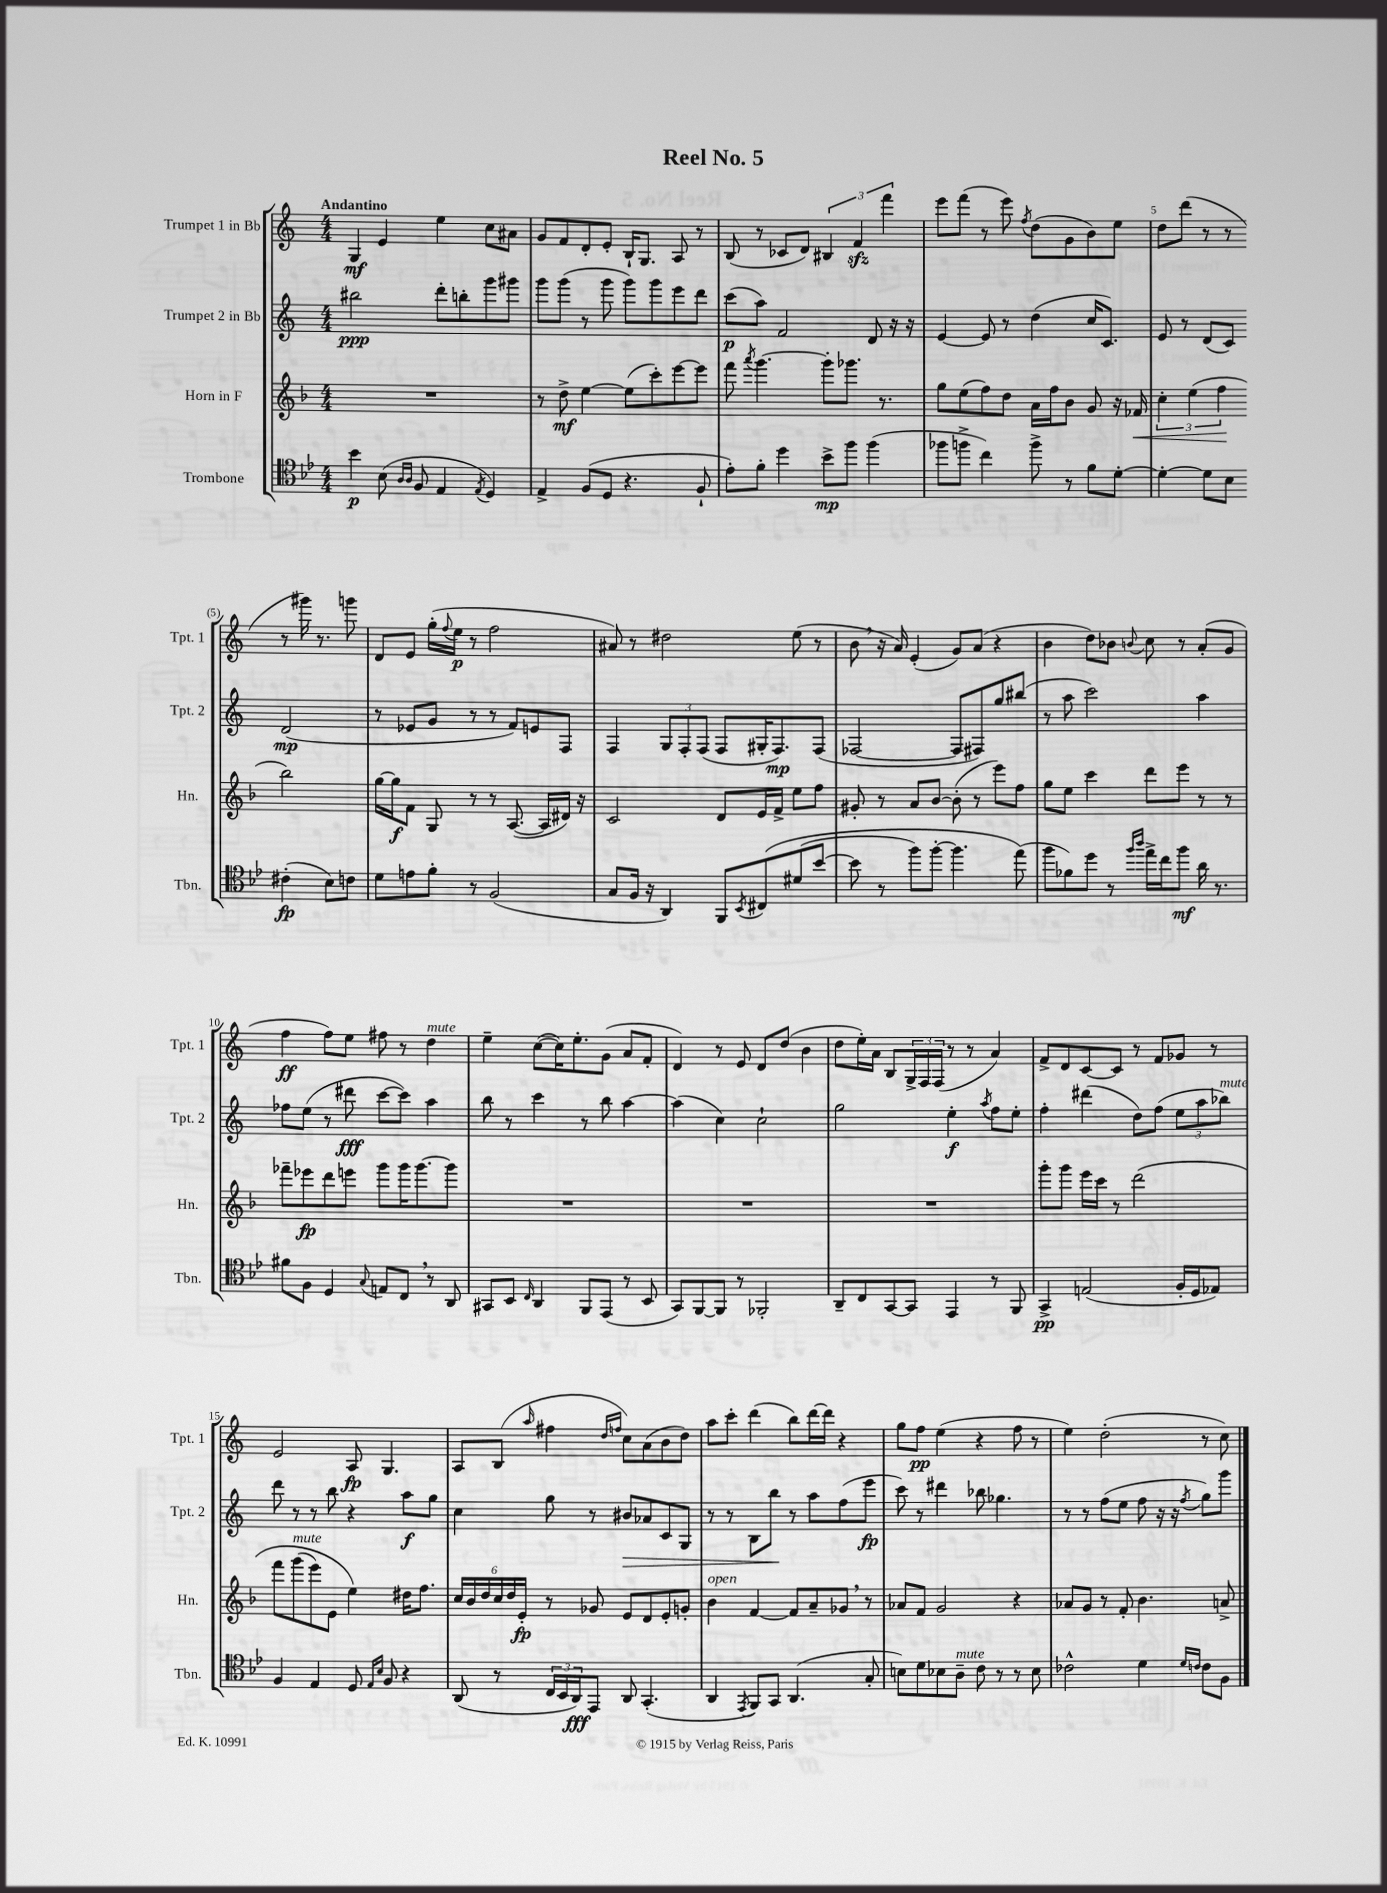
\header { title = "Reel No. 5" }
<<
\new StaffGroup <<
\new Staff = "s0" \with { instrumentName = "Trumpet 1 in Bb" shortInstrumentName = "Tpt. 1" } {
    \clef treble \key c \major \numericTimeSignature \time 4/4 \tempo "Andantino"
    g4\mf e'4 e''4 c''8 ais'8 |
    g'8 f'8 d'8-. e'8-. b16-! g8. a8 r8 |
    b8( r8 ces'8 d'8) \tuplet 3/2 { bis4 f'4\sfz f'''4 } |
    e'''8 f'''8( r8 e'''8) \acciaccatura { f''8 } d''8( g'8 b'8) e''8 |
    d''8 d'''8( r8 r8 r8 gis'''16) r8. g'''8 |
    d'8 e'8 g''16-.( \appoggiatura { f''8 } e''16\p r8 f''2 |
    ais'8) r8 dis''2 e''8( r8 |
    b'8 \breathe r16 a'16) e'4-.( g'8) a'8( r4 |
    b'4 d''8) bes'8 \appoggiatura { b'8 } c''8 r8 a'8-.( g'8 |
    f''4\ff f''8) e''8 fis''8 r8 d''4^\markup { \italic "mute" } |
    e''4-- c''8~( c''16) e''8.-. g'8( a'8 f'8-. |
    d'4) r8 e'8 d'8 d''8( b'4 |
    d''8 e''16-.) a'16 b8 \tuplet 3/2 { g16-> f16 f16( } r8 r8 a'4) |
    f'8-> d'8 c'8~ c'8 r8 f'8 ges'8 r8 |
    e'2 a8\fp g4. |
    a8 b8( \grace { a''16 } fis''4 \grace { d''16 f''16 } c''8) a'8( b'8 d''8) |
    a''8 c'''8-. d'''4( b''8) d'''16~ d'''16 r4 |
    g''8 f''8\pp e''4( r4 f''8 r8 |
    e''4) d''2-.( r8 c''8) \bar "|." |
}
\new Staff = "s1" \with { instrumentName = "Trumpet 2 in Bb" shortInstrumentName = "Tpt. 2" } {
    \clef treble \key c \major \numericTimeSignature \time 4/4
    bis''2\ppp d'''8-. b''8-. g'''8 gis'''8 |
    g'''8 g'''8( r8 g'''8 g'''8) g'''8 e'''8 d'''8 |
    c'''8\p( a''8) f'2 d'8 r16 r16 |
    e'4~ e'8 r8 d''4( c''16 c'8.) |
    e'8 r8 d'8( c'8) d'2\mp( |
    r8 ees'8 g'8 r8 r8 f'8) e'8 f8 |
    f4 \tuplet 3/2 { g8 f8-. f8( } f8 gis16-. f8.\mp) f8( |
    fes2~ fes8 fis8) g''8 bis''8( |
    r8 a''8 c'''2) a''4 |
    fes''8 e''8( r8 dis'''8\fff c'''8~ c'''8) a''4 |
    b''8 r8 c'''4 r8 b''8 a''4~ |
    a''4( c''4) c''2-! |
    g''2 e''4-.\f \acciaccatura { a''8 } f''8 e''8-. |
    f''4-. dis'''4( d''8) f''8( \tuplet 3/2 { e''8 a''8 bes''8^\markup { \italic "mute" }) } |
    d'''8 r8 r8 b''8 r4 a''8\f g''8 |
    c''4 g''8 r8 bis'8\> aes'8 c'8 g8 |
    r8 r8 b8 b''8\! r8 a''8 f''8( e'''8\fp |
    c'''8) r8 dis'''4 bes''8 ges''4. |
    r8 r8 f''8( e''8 f''8 r16 r16 \acciaccatura { f''8 } g''8) g'''8 \bar "|." |
}
\new Staff = "s2" \with { instrumentName = "Horn in F" shortInstrumentName = "Hn." } {
    \clef treble \key f \major \numericTimeSignature \time 4/4
    R1 |
    r8 d''8->\mf e''4~ e''8( c'''8-.) e'''8~ e'''8 |
    f'''8 \acciaccatura { a'''8 } g'''4.~ g'''8-. ges'''8. r8. |
    g''8 e''8( f''8) d''8 a'16 f''16 bes'8 g'8 r16 fes'16\< |
    \tuplet 3/2 { c''4-. e''4( f''4\! } bes''2) |
    g''16~ g''16\f f'8 g8 r8 r8 a8.~( a16 dis'16) r16 |
    c'2 d'8 e'16 f'16-> e''8 f''8 |
    gis'8-. r8 a'8 bes'8~ bes'8-.( r8 e'''8) f''8 |
    g''8 e''8 c'''4 d'''8 e'''8 r8 r8 |
    fes'''8-- ees'''8\fp d'''8 e'''8 g'''8 g'''16 g'''8.~ g'''8 |
    R1 |
    R1 |
    R1 |
    g'''8-. g'''8 e'''16 c'''16 r8 d'''2\( |
    f'''8 g'''8^\markup { \italic "mute" }( e'''8) e'8 e''4\) dis''16 f''8. |
    \tuplet 6/4 { c''16 bes'16 d''16 c''16 d''16 e'16-.\fp } r8 ges'8 e'8 d'8 e'8-. g'8-. |
    bes'4^\markup { \italic "open" } f'4~ f'8 a'8-- ges'8 \breathe r8 |
    aes'8 f'8 g'2 r4 |
    aes'8 g'8 r8 f'8-. bes'4. a'8-> \bar "|." |
}
\new Staff = "s3" \with { instrumentName = "Trombone" shortInstrumentName = "Tbn." } {
    \clef tenor \key bes \major \numericTimeSignature \time 4/4
    bes'4\p bes8( \grace { a16 a16 } f8 ees4 \acciaccatura { ees8 } d4) |
    ees4-> f8( d8 r4. f8-! |
    ees'8-.) f'8-. d''4 bes'8->\mp f''8 f''4( |
    fes''8 f''8-> c''4) f''8-> r8 f'8 d'8~-. |
    d'4~-. d'8 bes8 cis'4-.\fp( bes8) c'8 |
    d'8 e'8 f'8-. r8 f2( |
    g8 f16 r16 a,4) f,8 \acciaccatura { bes,8 } cis8\( dis'8( bes'8~ |
    bes'8 r8 f''8) f''8~-. f''4. ees''8(\) |
    f''8 fes'8) d''8 r8 \grace { f''16 a''16 } ees''16-> c''16 f''8\mf a'16 r8. |
    fis'8 f8 d4 \appoggiatura { g8 } e8 c8 \breathe r8 a,8 |
    gis,8 bes,8 \grace { c16 } a,4 f,8 ees,8( r8 bes,8 |
    g,8) f,8~ f,8 r8 fes,2-. |
    a,8-- c8 g,8~ g,8 ees,4 r8 f,8 |
    g,4->\pp e2( f16-. d16 ees8) |
    f4 ees4 d8 \grace { ees16 bes16 } f8 r4 |
    a,8( r8 \tuplet 3/2 { c16 bes,16 a,16\fff) } ees,8 a,8 g,4.-.( |
    a,4 \acciaccatura { ees,8 } f,8) g,8 a,4.( g8-. |
    b8) d'8 bes8 a8--^\markup { \italic "mute" } c'8 r8 r8 bes8 |
    ces'2-^ d'4 \grace { d'16 c'16 } c'8 f8 \bar "|." |
}
>>
>>
\layout { \context { \Score \override BarNumber.break-visibility = ##(#f #t #t) barNumberVisibility = #(every-nth-bar-number-visible 5) } }
